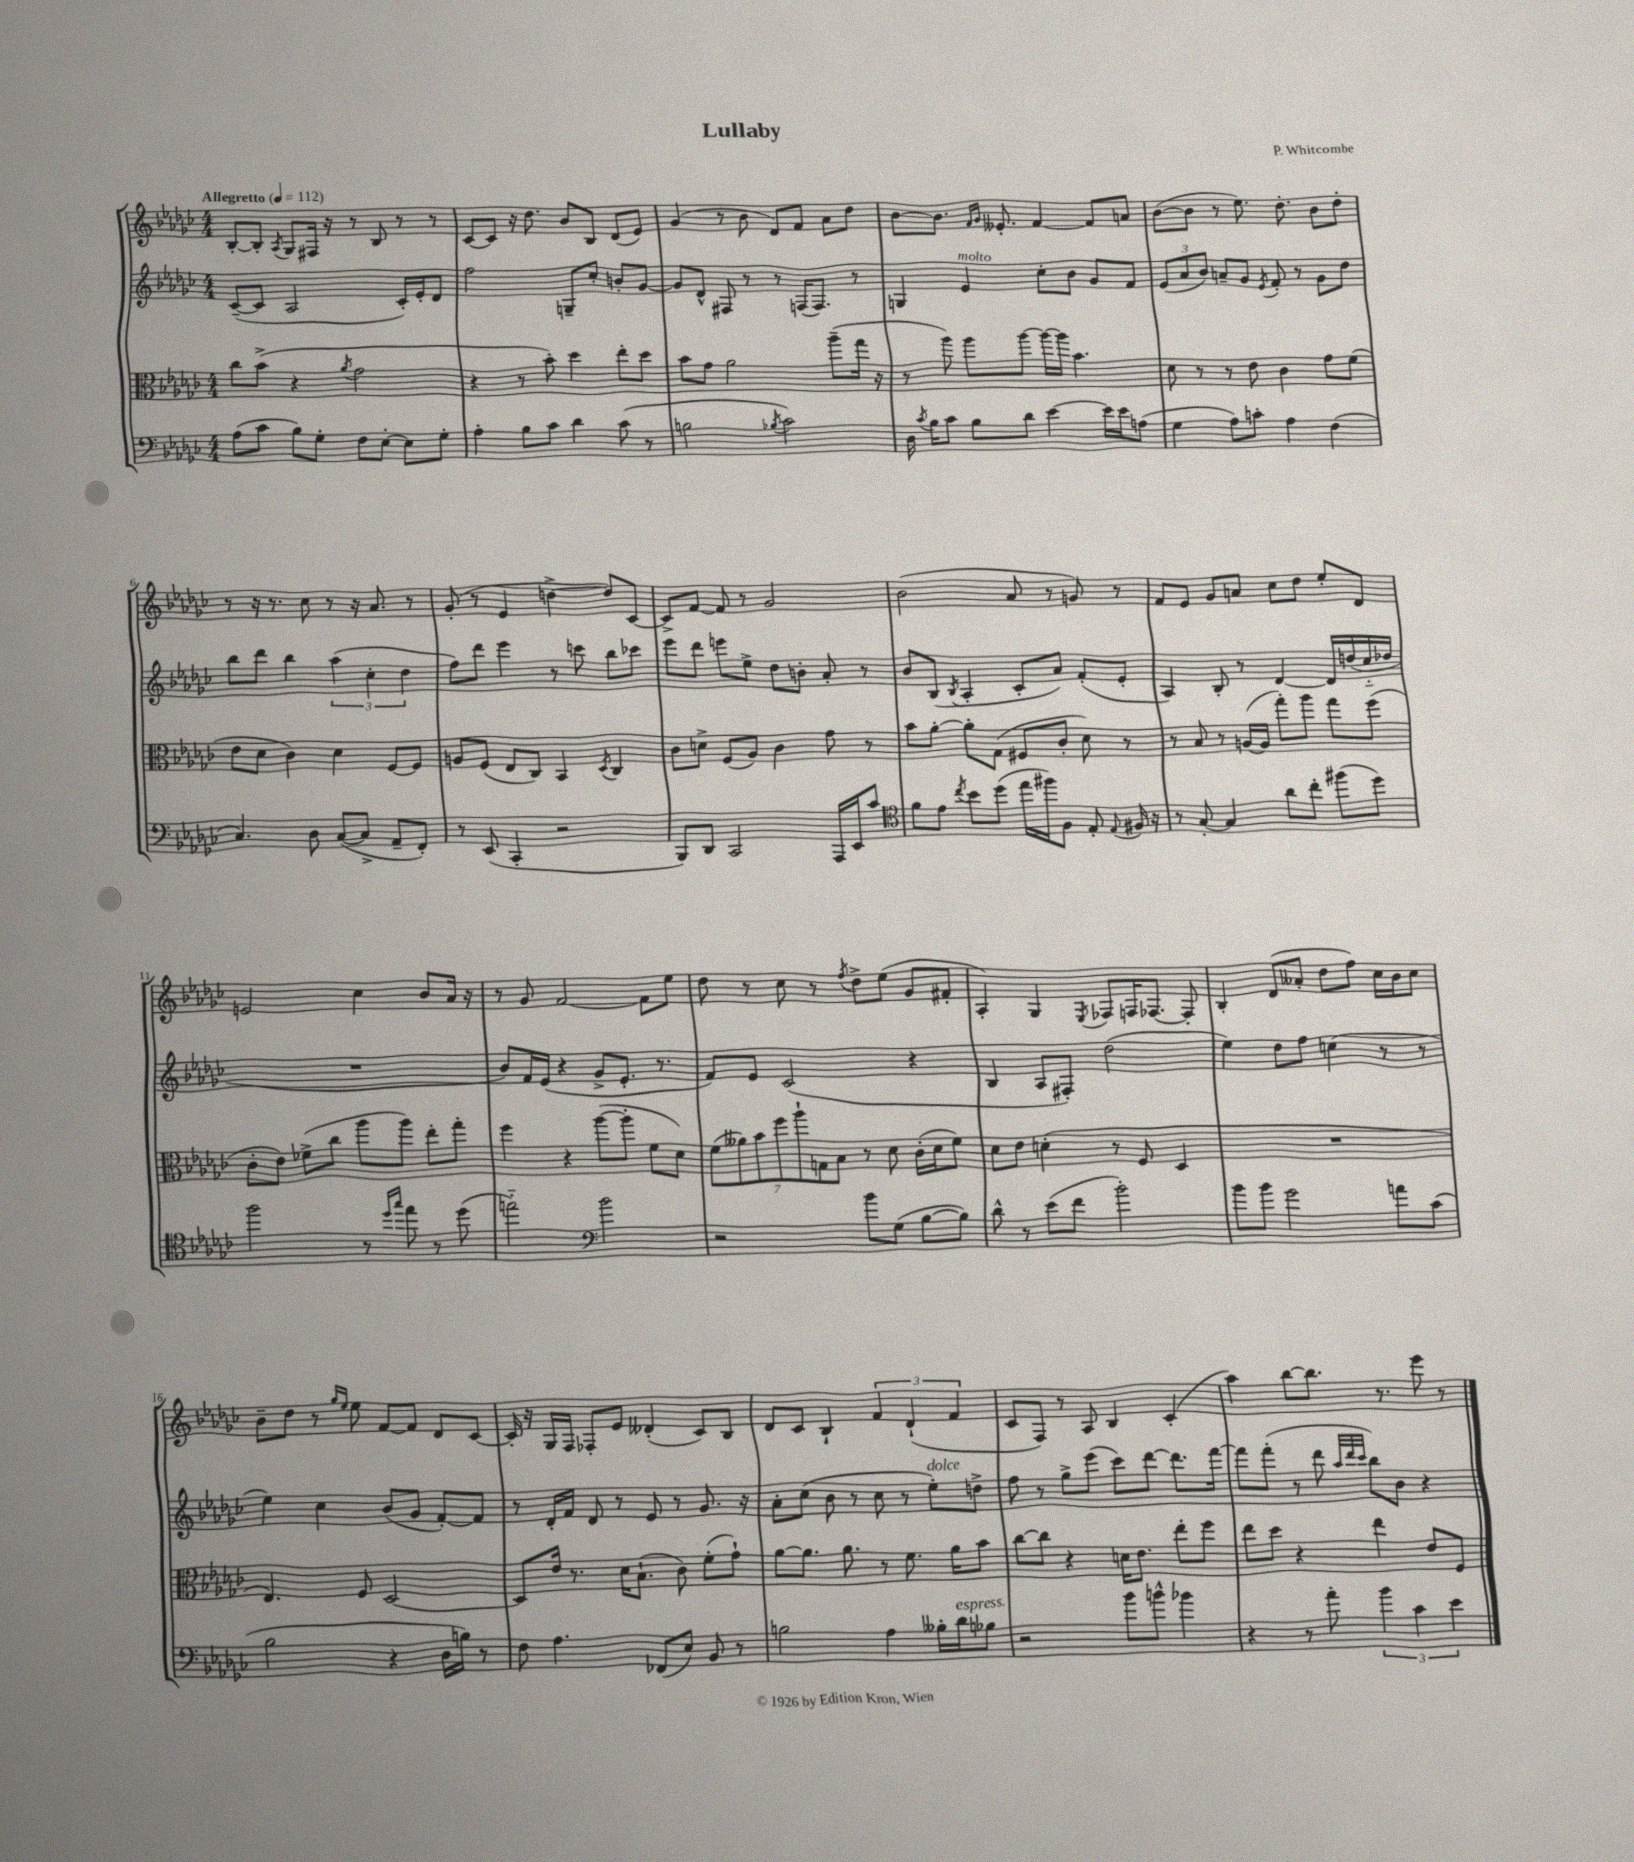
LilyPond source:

\header { title = "Lullaby" composer = "P. Whitcombe" }
<<
\new StaffGroup <<
\new Staff = "s0" {
    \clef treble \key ges \major \numericTimeSignature \time 4/4 \tempo "Allegretto" 4 = 112
    \autoBeamOff bes8[~-. bes8]-. \acciaccatura { aes8 } ges8[ fis16] r16 r8 bes8 r8 r8 |
    ces'8[~ ces'8] r16 des''8. bes'8[ bes8] des'8[( ees'8]) |
    ges'4( r8 bes'8 des'8[) f'8] aes'8[ des''8] |
    bes'8[~ bes'8.] \grace { f'16[ ges'16] } eeses'8.-. f'4~ f'8[ a'8] |
    bes'8[~( bes'8] r8 ees''8.) des''8.-. bes'8[ des''8]-. |
    r8 r16 r8. ces''8 r8 r16 aes'8. r8 |
    ges'8-.( r8 ees'4 d''4~-> d''8[) ces'8]~ |
    ces'8[-> f'8]~ f'8 r8 ges'2 |
    bes'2( aes'8 r8 g'8) r8 |
    f'8[ ees'8] ges'8[ a'8] ces''8[ des''8] ees''8[-. des'8] |
    e'2 ces''4 bes'8[ aes'16] r16 |
    r8 ges'8 f'2~ f'8[ ees''8] |
    des''8 r8 ces''8 r8 \acciaccatura { f''8 } des''8[-> ees''8]( ges'8[ fis'8]-. |
    aes4-.) ges4 \acciaccatura { ees8 } fes8[ f16 fes8.]~ fes8-. |
    bes4-. des'8[( aeses'8]-. des''8[ f''8]) ces''16[ bes'16 ces''8] |
    bes'8[-- des''8] r8 \grace { ges''16[ ees''16] } ees''8 f'8[~ f'8] des'8[ ces'8]~ |
    ces'16-. r16 ges16[ f16] fes8[-. ees'8] deses'4-.( ces'8[) bes8] |
    des'8[ ces'8] bes4-! \tuplet 3/2 { f'4 des'4-!( f'4 } |
    ces'8[ f8]) r8 aes8 bes4 ces'4-.( |
    aes''4) bes''8[~ bes''8.] r8. ees'''8 r8 \bar "|." |
}
\new Staff = "s1" {
    \clef treble \key ges \major \numericTimeSignature \time 4/4
    \autoBeamOff ces'8[~--( ces'8] aes2 ces'16[-.) ees'16-. des'8] |
    f''2 g8[-- ces''8]-. b'8[-. ges'8]~ |
    ges'8[ des'8]-^ fis8 r8 r8 f16[( f8.]) r8 |
    g4 ees'4^\markup { \italic "molto" } ces''8[-. bes'8] ges'8[ f'8] |
    \tuplet 3/2 { ees'8[( aes'8 bes'8]) } a'8[-- ges'8] \acciaccatura { ees'8 } f'8-. r8 ges'8[ des''8] |
    bes''8[ des'''8] bes''4 \tuplet 3/2 { aes''4( ces''4-. des''4 } |
    f''8[) des'''8] ees'''4 r8 c'''8 bes''8[ ces'''8] |
    ees'''8[ des'''8] e'''8[ ees''8]-> des''8[ b'8]-. aes'8-. r8 |
    bes'8[ bes8]( \acciaccatura { bes8 } aes4-. ces'8[-. aes'8]) f'8[-.( ees'8]-. |
    aes4) bes8-. r8 des'4~ des'16[ d''16( ces''16-_ des''16] |
    R1 |
    bes'8[) f'16 ees'16]( r4 ges'8[-> ees'8.]-. r8. |
    f'8[) ees'8] ces'2( r4 |
    bes4 aes8[ fis8]-.) des''2( |
    ees''4) des''8[ f''8] c''4( r8 r8 |
    ees''4) ces''4 bes'8[( ges'8] f'8[~-.) f'8] |
    r8 des'16[-. f'16] des'8 r8 ees'8 r8 ges'8. r16 |
    aes'8[-. ces''8]( bes'8 r8 ces''8 r8 ees''8[-.^\markup { \italic "dolce" }) d''8]-> |
    f''8 r8 ges''8[-> ees'''8]( ces'''8[) des'''8]~ des'''8.[ f'''16]~ |
    f'''8[ f'''8]-.( r8 des'''8 \grace { aes''32[ des'''32 ces'''32] } bes''8[) bes'8] r4 \bar "|." |
}
\new Staff = "s2" {
    \clef alto \key ges \major \numericTimeSignature \time 4/4
    \autoBeamOff ces''8[ bes'8]->( r4 \acciaccatura { aes'8 } ges'2 |
    r4 r8 bes'8-.) des''4 ees''8[-. des''8] |
    bes'8[ ges'8] aes'2 aes''8[--( ges''16] r16 |
    r8 aes''8) aes''8[ aes''8]~ aes''16[~ aes''16] bes'4. |
    des'8 r8 r8 ees'8 ces'4 ges'8[ f'8]( |
    ees'8[ des'8] ces'4) des'4 f8[~ f8] |
    a8[ f8]( ees8[ ces8]) bes,4 \acciaccatura { des8 } ces4 |
    ces'8[ d'8]-> f8[( aes8]) ces'4 ges'8 r8 |
    bes'8[ aes'8]~-. aes'8[-. ges8]( fis8[ ces'8]-. des'8) r8 |
    r8 bes8 r8 a16[~( a16] ges''8[-.) aes''8] ges''8[ f''8]( |
    ces'8[-. ees'8]) fes'8[->( ces''8] aes''8[ aes''8]) ees''8[-. ges''8]-. |
    f''4 r4 aes''8[~( aes''8]-. f'8[ des'8]) |
    \tuplet 7/4 { f'8[( aeses'8) bes'8 f''8 aes''8-! g8 bes8] } r8 des'8 ces'16[-.( des'16 f'8]) |
    des'8[ ees'8] d'4-.( r8 f8 des4 |
    R1 |
    ees4.) f8 des2~ |
    des8[ ees'16] r8. des'16[ bes8.]-!( ces'8) f'8[-.( ges'8]-!) |
    aes'8[~ aes'8.] aes'8. r8 f'8. aes'16[ bes'8] |
    ces''8[~ ces''8] r4 d'16[ ees'8.] ees''8[-. f''8] |
    ees''8[ des''8] r4 ees''4 ees'8[ f8] \bar "|." |
}
\new Staff = "s3" {
    \clef bass \key ges \major \numericTimeSignature \time 4/4
    \autoBeamOff aes8[( ces'8] bes8[) ges8]-. f8[ ees8]~-. ees8[ ges8]-. |
    aes4-. bes8[ ces'8] des'4 ces'8( r8 |
    b2 \acciaccatura { bes8 } ces'2) |
    des16 \acciaccatura { ces'8 } bes16[ ces'8] bes8[ des'8] ees'4~ ees'16[ ees'16 a8]( |
    ges4 aes8[) c'8]-. aes4 f4( |
    ces4.) des8 ces8[~( ces8]-> aes,8[-- f,8]-.) |
    r8 ees,8( ces,4-. r2 |
    bes,,8[) des,8] ces,2 aes,,16[ ees,16 ces'8] |
    \clef tenor f'8[ ees'8] \acciaccatura { ces''8 } bes'8[ des''8]( ees''16[ fis''16) f8] ees8-. \appoggiatura { ees8 } fis16 r16 |
    r8 ges8~-. ges4 aes'8[ ces''8]-. fis''8[( des''8]) |
    f''2 r8 \grace { des''16[ ges''16] } ees''8 r8 des''8( |
    e''2-_) \clef bass bes'2 |
    r2 bes'8[ ges8]( bes8[~ bes8]) |
    des'8-^ r8 ees'8[( f'8] bes'2-.) |
    bes'8[ bes'8] ges'2 a'8[ ces'8]( |
    bes2 r4 des16[ b16]) r8 |
    f8 aes4. fes,8[( ees8]) bes,8 r8 |
    b2 aes4 beses16[-. des'16^\markup { \italic "espress." } bes8] |
    r2 bes'8[ b'8]-^ bes'4 |
    r4 r8 aes'8-. \tuplet 3/2 { bes'4 ces'4 ees'4 } \bar "|." |
}
>>
>>
